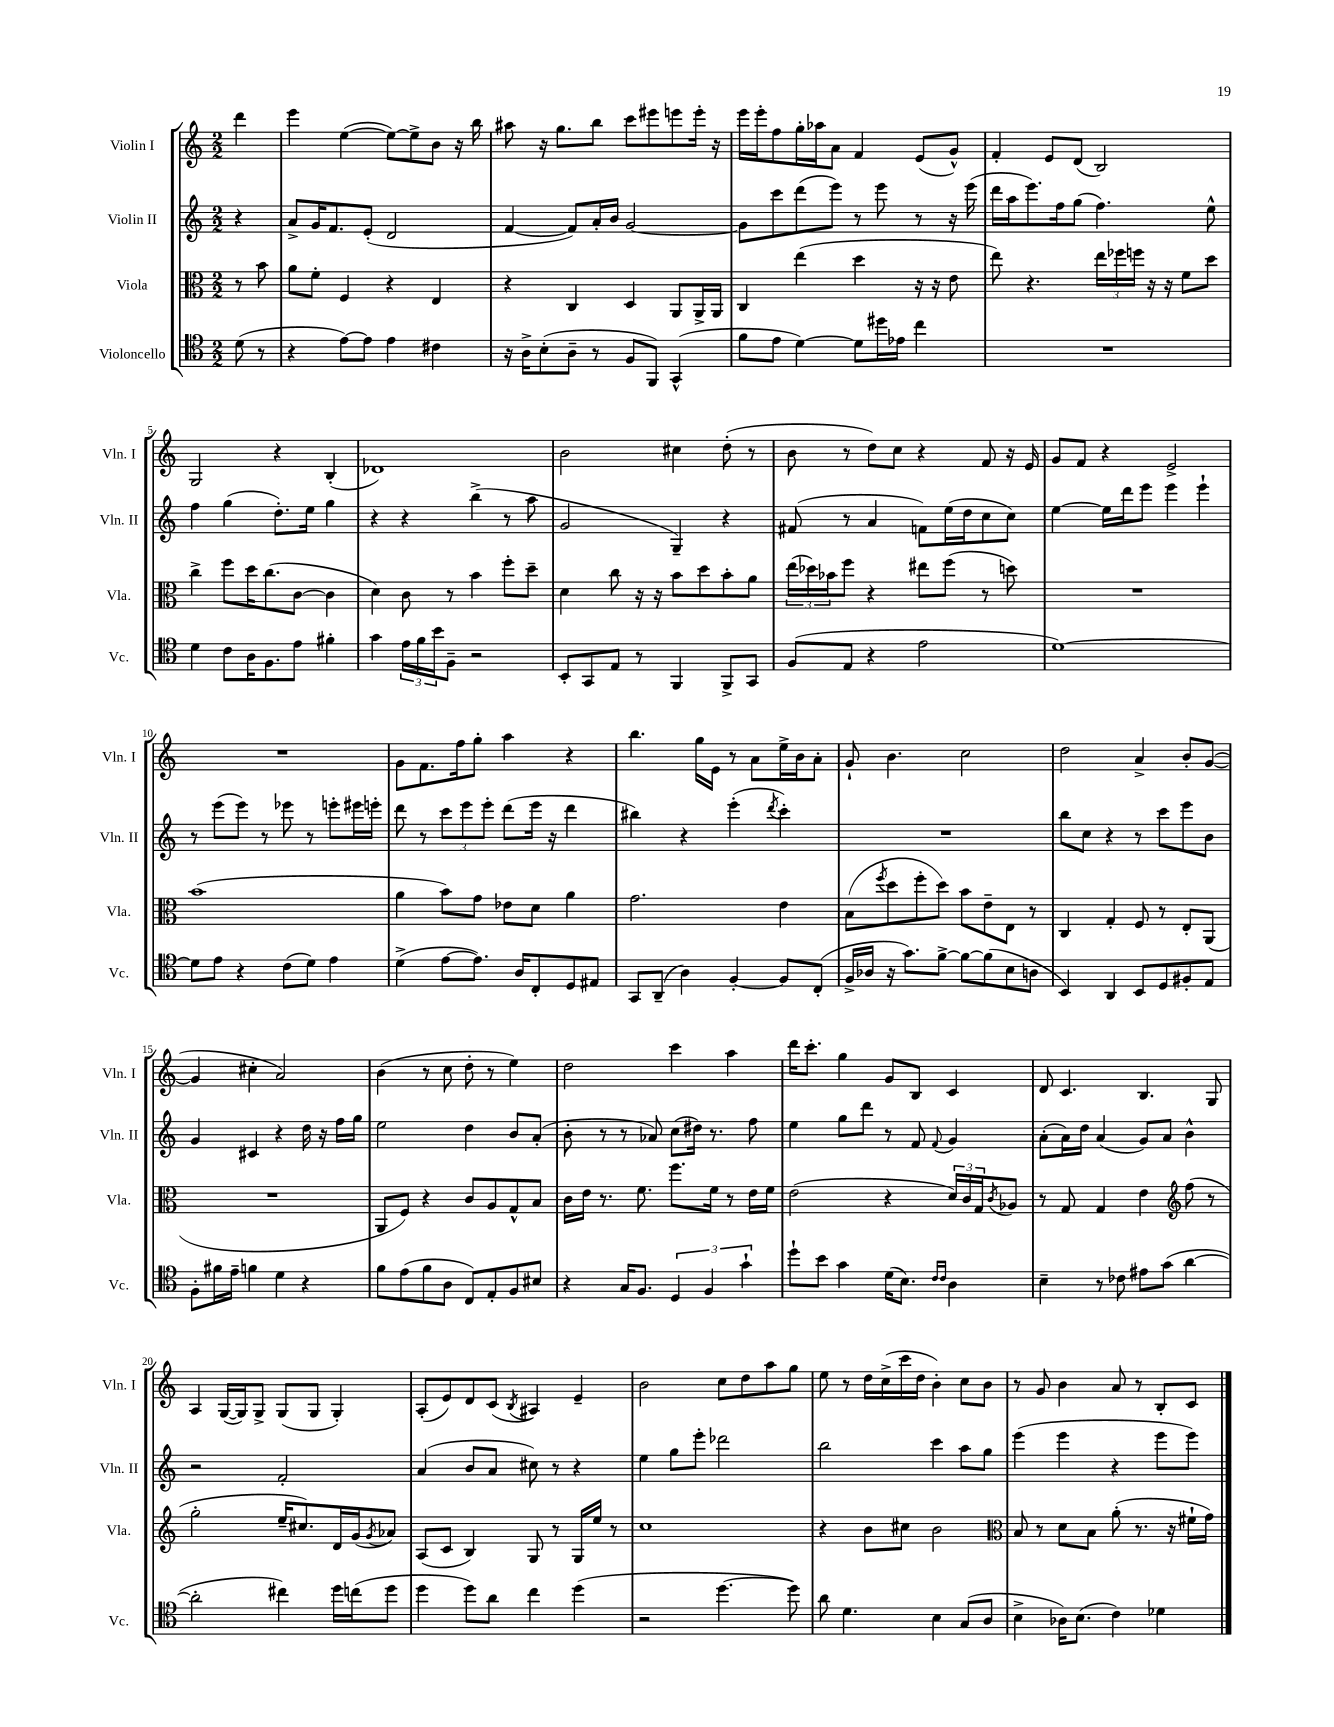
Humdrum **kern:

**kern	**kern	**kern	**kern
*staff4	*staff3	*staff2	*staff1
*clefC4	*clefC3	*clefG2	*clefG2
*k[]	*k[]	*k[]	*k[]
*M2/2	*M2/2	*M2/2	*M2/2
(8d\	8r	4r	4ddd\
8r	8b\	.	.
=	=	=	=
4r	8a\L	8a^/L	4eee\
.	8f'\J	16g/K	.
.	.	8.f/	.
[8e\L)	4F/	.	([4ee\
8e\]J	.	(8e'/J	.
4e\	4r	2d/	8ee\_L)
.	.	.	8ee^\]
4c#\	4E/	.	8b\J
.	.	.	16r
.	.	.	16bb\
=	=	=	=
16r	4r	[4f/	8aa#\
16A^\LK	.	.	.
(8B'\	.	.	16r
.	.	.	8.gg\L
8A~\J	4C/	8f/]L)	.
8r	.	16a'/L	8bb\J
.	.	16b/JJ	.
8F/L	4D/	[2g/	8ccc\L
8FF/J)	.	.	8eee#\
(4GG^^/	8AA/L	.	8eee\
.	16AA^/L	.	16eee'\Jk
.	16AA/JJ	.	16r
=	=	=	=
8f\L	4C/	8g\]L	16eee\LL
.	.	.	16eee'\J
8e\J	.	8ccc\	8ff\
[4d\)	(4ee\	(8ddd\	16gg'\L
.	.	.	16aa-\J
.	.	8eee\J)	8a\J
8d\]L	4dd\	8r	4f/
16dd#\L	.	8eee\	.
16e-\JJ	.	.	.
4cc\	16r	8r	(8e/L
.	16r	.	.
.	8e\	16r	8g^^/J)
.	.	(16eee\	.
=	=	=	=
1r	8ee\)	16ddd\LL	4f'/
.	.	16aa\J	.
.	4.r	8.eee\)	.
.	.	.	8e/L
.	.	16ff\k	.
.	.	(8gg\J	(8d/J
.	24ee\LL	4.ff\)	2B/)
.	24ff-\	.	.
.	24ff\JJ	.	.
.	16r	.	.
.	16r	.	.
.	8f\L	.	.
.	8dd\J	8ee^^\	.
=	=	=	=
4d\	4cc^\	4ff\	2G/
8c\L	8ff\L	(4gg\	.
16A\K	16dd\K	.	.
8.F\	(8.cc\	.	.
.	.	8.dd'\L)	4r
8e\J	[8c\J	.	.
.	.	16ee\Jk	.
4f#'\	4c\]	4gg\	(4B'/
=	=	=	=
4g\	4d\)	4r	1d-)
24e\LL	8c\	4r	.
24f\	.	.	.
24b\J	.	.	.
8F~\J	8r	.	.
2r	4b\	(4bb^\	.
.	8ff'\L	8r	.
.	8dd~\J	8aa\	.
=	=	=	=
8BB'/L	4d\	2g/	2b\
8GG/	.	.	.
8E/J	8cc\	.	.
8r	16r	.	.
.	16r	.	.
4FF/	8b\L	4G~/)	4cc#\
.	8dd\	.	.
8FF^/L	8b'\	4r	(8dd'\
8GG/J	8a\J	.	8r
=	=	=	=
(8F/L	(24ee\LL	(8f#/	8b\
.	24dd-\)	.	.
.	24b-\J	.	.
8E/J	8ff\J	8r	8r
4r	4r	4a/	8dd\L)
.	.	.	8cc\J
2e\	8ee#\L	8f\L)	4r
.	(8ff\J	(16ee\L	.
.	.	16dd\J	.
.	8r	8cc\	8f/
.	8dd\)	8cc\J)	16r
.	.	.	16e/
=	=	=	=
[1d)	1r	[4ee\	8g/L
.	.	.	8f/J
.	.	16ee\]LL	4r
.	.	16ddd\J	.
.	.	8eee\J	.
.	.	4eee\	2e^/
.	.	4eee`\	.
=	=	=	=
8d\]L	(1b	8r	1r
8e\J	.	(8eee\L	.
4r	.	8eee\J)	.
.	.	8r	.
(8c\L	.	8eee-\	.
8d\J)	.	8r	.
4e\	.	8eee'\L	.
.	.	16eee#\L	.
.	.	16eee'\JJ	.
=	=	=	=
(4d^\	4a\	8ddd\	8g\L
.	.	8r	8.f\
[8e\L	8b\L)	12ccc\L	.
.	.	.	16ff\k
.	.	12eee\	.
8.e\]J)	8g\J	.	8gg'\J
.	.	12eee'\J	.
.	8e-\L	(8ddd\L	4aa\
16A/LK	.	.	.
8C'/	8d\J	16eee\Jk	.
.	.	16r	.
8D/	4a\	4ddd\	4r
8E#/J	.	.	.
=	=	=	=
8GG/L	2.g\	4bb#\)	4.bb\
(8AA~/J	.	.	.
4A\)	.	4r	.
.	.	.	16gg\LL
.	.	.	16e\JJ
[4F'/	.	(4eee'\	8r
.	.	.	8a\L
.	.	8qddd/	.
8F/]L	4e\	4ccc'\)	16ee^\L
.	.	.	16b\J
(8C'/J	.	.	8a'\J
=	=	=	=
16F^/LL	(8B\L	1r	8g`/
16A-/JJ	.	.	.
.	8qff/	.	.
16r	8dd\	.	4.b\
8.g\L)	.	.	.
.	8ff'\	.	.
[8f^\J	8dd\J)	.	.
8f\_L	8b\L	.	2cc\
(8f\]	8e~\	.	.
8B\	8E\J	.	.
8A\J	8r	.	.
=	=	=	=
4BB/)	4C/	8bb\L	2dd\
.	.	8cc\J	.
4AA/	4G'/	4r	.
8BB/L	8F/	8r	4a^/
8D/	8r	8ccc\L	.
8F#'/	8E'/L	8eee\	8b'/L
8E/J	(8AA/J	8b\J	([8g/J
=	=	=	=
8F'\L	1r	4g/	4g/]
16f#\L	.	.	.
16e~\JJ	.	.	.
4f\	.	4c#/	4cc#'\
4d\	.	4r	2a/)
4r	.	16dd\	.
.	.	16r	.
.	.	16ff\LL	.
.	.	16gg\JJ	.
=	=	=	=
8f\L	8AA/L	2ee\	(4b\
(8e\	8F/J)	.	.
8f\	4r	.	8r
8A\J	.	.	8cc\
8C/L)	8c/L	4dd\	8dd'\
8E'/	8A/	.	8r
8F/	8G^^/	8b/L	4ee\)
8B#/J	8B/J	(8a'/J	.
=	=	=	=
4r	16c\LL	8b'\	2dd\
.	16e\JJ	.	.
.	8.r	8r	.
16G/LK	.	8r	.
8.F/J	8.f\	.	.
.	.	8a-/)	.
6D/	8.ff\L	(8cc\L	4ccc\
.	.	16dd#\Jk)	.
6F/	.	.	.
.	16f\Jk	8.r	.
.	8r	.	4aa\
6g`\	.	.	.
.	16e\LL	8ff\	.
.	16f\JJ	.	.
=	=	=	=
8dd`\L	(2e\	4ee\	16ddd\LK
.	.	.	8.ccc'\J
8b\J	.	.	.
4g\	.	8gg\L	4gg\
.	.	8ddd\J	.
(16d\LK	4r	8r	8g/L
8.B\J)	.	.	.
.	.	8f/	8B/J
16qqc/LL	.	.	.
16qqc/JJ	.	8qqf/	.
4A\	24d/LL)	4g/	4c/
.	24c/	.	.
.	24G/J	.	.
.	8qc/	.	.
.	8A-/J	.	.
=	=	=	=
4B~\	8r	(8a'\L	8d/
.	8G/	16a\L)	4.c/
.	.	16dd\JJ	.
8r	4G/	(4a/	.
8c-\	.	.	.
8e#\L	4e\	8g/L)	4.B/
(8g\J	.	8a/J	.
*	*clefG2	*	*
[4a\	(8ff\	4b^^\	.
.	8r	.	8G/
=	=	=	=
2a'\]	2gg'\	2r	4A/
.	.	.	([16G/LL
.	.	.	16G/]J)
.	.	.	8G^/J
4cc#\)	16ee~/LK	2f'/	(8G/L
.	8.cc#/)	.	.
.	.	.	8G/J
16dd\LL	16d/L	.	4G'/)
(16cc\J	(16g/J	.	.
.	8qg/	.	.
8dd\J	8a-/J)	.	.
=	=	=	=
4dd\	(8A/L	(4a/	(8A'/L
.	8c/J	.	8e/)
8dd\L)	4B/)	8b/L	8d/
8a\J	.	8a/J	(8c/J
.	.	.	8qB/
4cc\	8G/	8cc#\)	4A#/)
.	8r	8r	.
(4dd\	16G/LL	4r	4e~/
.	16ee/JJ	.	.
.	8r	.	.
=	=	=	=
2r	1cc	4ee\	2b\
.	.	8gg\L	.
.	.	8eee'\J	.
[4.dd\	.	2ddd-\	8cc\L
.	.	.	8dd\
.	.	.	8aa\
8dd\])	.	.	8gg\J
=	=	=	=
8a\	4r	2bb\	8ee\
4.d\	.	.	8r
.	8b\L	.	16dd\LL
.	.	.	(16cc^\
.	8cc#\J	.	16ccc\
.	.	.	16dd\JJ
4B\	2b\	4ccc\	4b'\)
(8G/L	.	8aa\L	8cc\L
8A/J	.	8gg\J	8b\J
=	=	=	=
*	*clefC3	*	*
4B^\	8B/	(4eee\	8r
.	8r	.	8g/
16A-\LK)	8d\L	4eee\	4b\
(8.B\J	.	.	.
.	8B\J	.	.
4c\)	(8a'\	4r	8a/
.	8.r	.	8r
4d-\	.	8eee\L	8B'/L
.	16r	.	.
.	16f#`\LL	8eee\J)	8c/J
.	16g\JJ)	.	.
==	==	==	==
*-	*-	*-	*-
